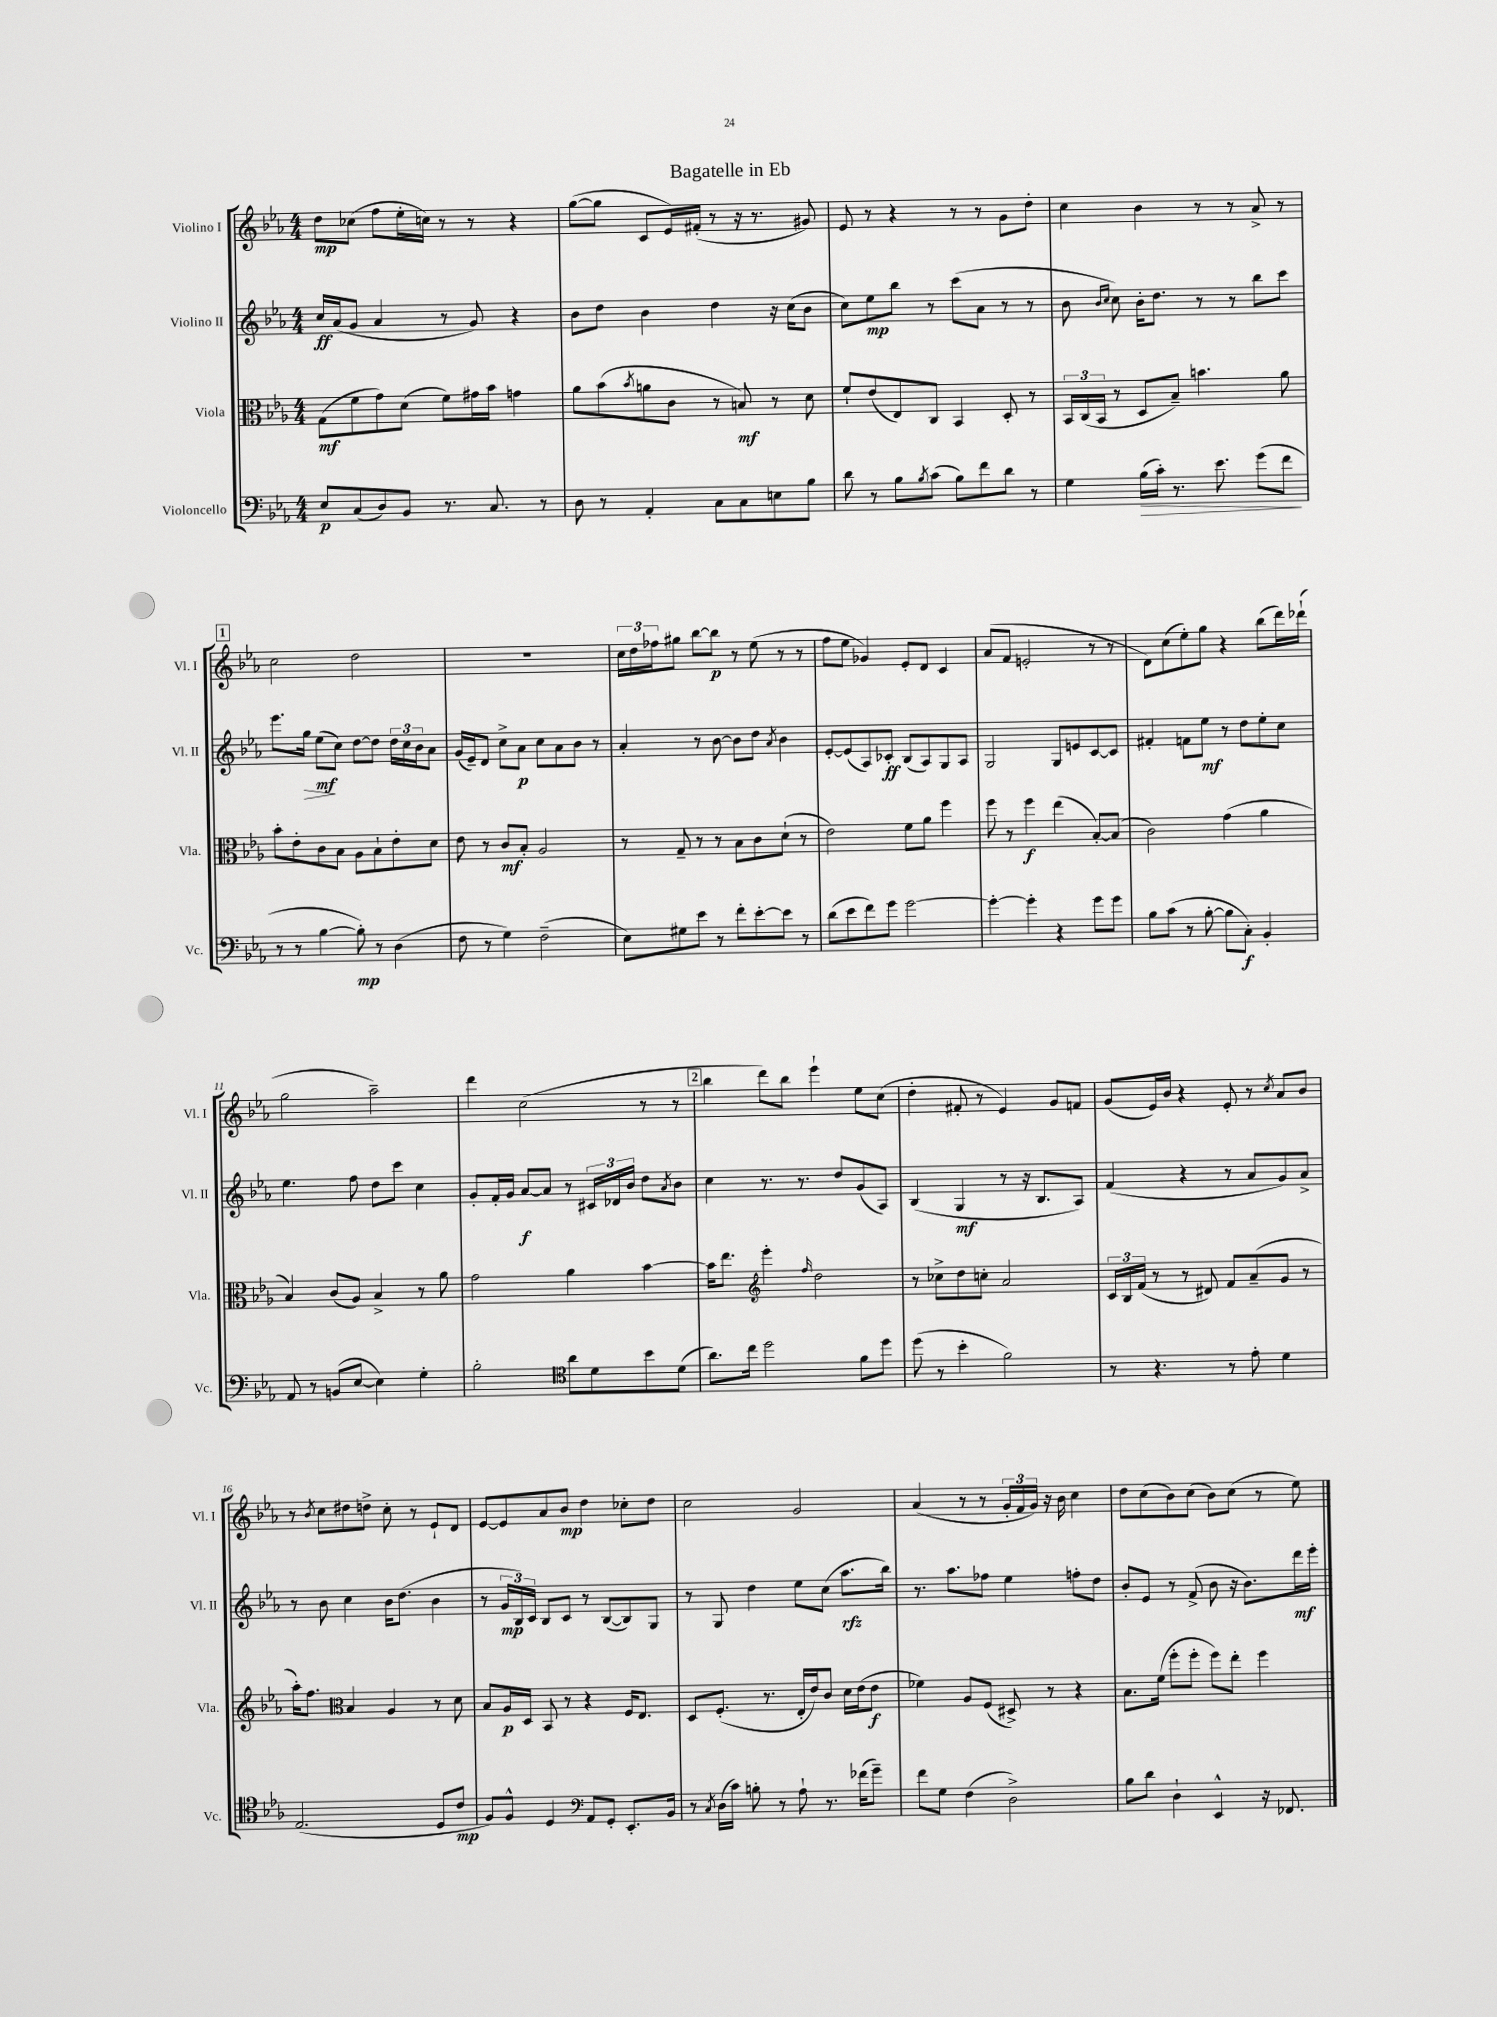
\header { title = "Bagatelle in Eb" }
<<
\new StaffGroup <<
\new Staff = "s0" \with { instrumentName = "Violino I" shortInstrumentName = "Vl. I" } {
    \clef treble \key ees \major \numericTimeSignature \time 4/4
    d''8\mp ces''8( f''8 ees''16-. c''16) r8 r8 r4 |
    g''8~( g''8 c'8 ees'16) fis'16-.( r8 r16 r8. gis'8) |
    ees'8 r8 r4 r8 r8 g'8 d''8-. |
    c''4 bes'4 r8 r8 aes'8-> r8 |
    \mark \markup { \box "1" } c''2 d''2 |
    r1 |
    \tuplet 3/2 { c''16 d''16 fes''16 } gis''8 bes''8~ bes''8\p r8 ees''8( r8 r8 |
    f''8 ees''8 ges'4) ees'8-. d'8 c'4 |
    aes'8( f'8 e'2-. r8 r8 |
    d'8) c''8( ees''8-.) g''8 r4 bes''8( d'''16) des'''16-!( |
    g''2 aes''2--) |
    d'''4 c''2( r8 r8 |
    \mark \markup { \box "2" } bes''4 d'''8) bes''8 ees'''4-! ees''8 c''8( |
    d''4-. fis'8-. r8 ees'4) g'8 f'8 |
    g'8( ees'16) bes'16 r4 ees'8-. r8 \acciaccatura { c''8 } aes'8 bes'8 |
    r8 \acciaccatura { bes'8 } c''8 dis''8 d''8-> c''8-. r8 ees'8-! d'8 |
    ees'8~ ees'8 aes'8 bes'8\mp d''4 ces''8-. d''8 |
    c''2 g'2 |
    aes'4( r8 r8 \tuplet 3/2 { g'16-. f'16 g'16) } r16 bes'16 c''4 |
    d''8 c''8( bes'8) c''8( bes'8) c''8( r8 ees''8) \bar "|." |
}
\new Staff = "s1" \with { instrumentName = "Violino II" shortInstrumentName = "Vl. II" } {
    \clef treble \key ees \major \numericTimeSignature \time 4/4
    c''16\ff aes'16( g'8 aes'4 r8 g'8) r4 |
    bes'8 d''8 bes'4 d''4 r16 c''16( bes'8 |
    c''8) ees''8\mp bes''8 r8 c'''8( aes'8 r8 r8 |
    bes'8 \grace { bes'16 c''16 } c''8) bes'16-. d''8. r8 r8 bes''8 c'''8 |
    \mark \markup { \box "1" } ees'''8. g''16\> ees''8\mf\!( c''8) d''8~ d''8 \tuplet 3/2 { d''16 c''16 bes'16 } aes'8 |
    g'16( ees'16--) d'8 c''8-> aes'8\p c''8 aes'8 bes'8 r8 |
    aes'4-. r8 bes'8~ bes'8 d''8 \acciaccatura { aes'8 } bes'4 |
    ees'8~-. ees'8( aes8) ces'8-.\ff bes8( aes8) g8 aes8 |
    g2 g8 e'8 c'8~ c'8 |
    fis'4-. f'8 ees''8\mf r8 d''8 ees''8-. c''8 |
    ees''4. f''8 d''8 c'''8 c''4 |
    g'8-. f'16-. g'16 aes'8~\f aes'8 r8 \tuplet 3/2 { cis'16 des'16 bes'16 } d''8 \acciaccatura { aes'8 } bes'8 |
    \mark \markup { \box "2" } c''4 r8. r8. d''8 g'8( aes8) |
    bes4( g4\mf r8 r16 bes8. aes8) |
    f'4( r4 r8 aes'8 g'8) aes'8-> |
    r8 bes'8 c''4 bes'16 d''8.( bes'4 |
    r8 \tuplet 3/2 { g'16\mp bes16) c'16 } bes8 c'8 r8 bes8~( bes8) g8 |
    r8 g8 d''4 ees''8 c''8( aes''8.\rfz bes''16) |
    r8. aes''8. fes''8 ees''4 f''8-. d''8 |
    bes'8-. ees'8 r8 f'8->( bes'8 r16 bes'8.) d'''16\mf ees'''16-. \bar "|." |
}
\new Staff = "s2" \with { instrumentName = "Viola" shortInstrumentName = "Vla." } {
    \clef alto \key ees \major \numericTimeSignature \time 4/4
    g8\mf( f'8 g'8) d'8( f'8) gis'16 bes'16 g'4 |
    aes'8 bes'8( \acciaccatura { bes'8 } a'8 c'8 r8 b8\mf) r8 d'8 |
    f'8-! ees'8( ees8) c8 bes,4 d8-. r8 |
    \tuplet 3/2 { bes,16 c16( bes,16 } r8 d8 bes8--) b'4. aes'8 |
    \mark \markup { \box "1" } bes'8-. ees'8-. c'8 bes8 aes8 bes8-! ees'8-. d'8 |
    ees'8 r8 c'8\mf bes8-. aes2 |
    r8 g8-- r8 r8 bes8 c'8 d'8-!( r8 |
    ees'2) f'8 aes'8 f''4 |
    f''8 r8 f''4\f ees''4( bes8~-.) bes8( |
    c'2) g'4( aes'4 |
    bes4) c'8( aes8) bes4-> r8 aes'8 |
    g'2 aes'4 bes'4~ |
    \mark \markup { \box "2" } bes'16 ees''8. \clef treble ees'''4-. \grace { f''16 } d''2 |
    r8 ces''8-> d''8 c''8-. aes'2 |
    \tuplet 3/2 { c'16 bes16 f'16( } r8 r8 dis'8) f'8 aes'8--( g'8 r8 |
    aes''16-.) f''8. \clef alto bes4 aes4 r8 d'8 |
    bes8 aes16\p d16 bes,8 r8 r4 f16 ees8. |
    d8 f8.-.( r8. ees16-. ees'16) c'8 d'16 ees'16( ees'8\f |
    fes'4) aes8 f8( dis8->) r8 r4 |
    bes8. f'16( f''8-. f''8-. f''8) ees''8-. f''4 \bar "|." |
}
\new Staff = "s3" \with { instrumentName = "Violoncello" shortInstrumentName = "Vc." } {
    \clef bass \key ees \major \numericTimeSignature \time 4/4
    ees8\p c8( d8) bes,8 r8. c8. r8 |
    d8 r8 aes,4-. c8 c8 e8 bes8 |
    d'8 r8 bes8 \acciaccatura { bes8 } c'8( bes8) f'8 d'8 r8 |
    g4 bes16\>( c'16-.) r8. ees'8. g'8( f'8\! |
    \mark \markup { \box "1" } r8 r8 bes4~ bes8-.\mp) r8 d4( |
    f8 r8 g4) f2--( |
    ees8) gis8 ees'8 r8 f'8-. ees'8~-. ees'8 r8 |
    d'8( ees'8 f'8) g'8 g'2~ |
    g'4~-. g'4-. r4 g'8 g'8 |
    bes8 c'8( r8 bes8~-. bes8 c8-.\f) bes,4-. |
    aes,8 r8 b,8( ees8~ ees4) g4-. |
    bes2-. \clef tenor aes'8 d'8 bes'8 d'8( |
    \mark \markup { \box "2" } aes'8.) c''16 d''2 f'8 d''8 |
    d''8( r8 bes'4-. f'2) |
    r8 r4. r8 ees'8-. d'4 |
    ees2.( d8 c'8\mp |
    f8) f8-^ d4 \clef bass aes,8 g,8-. ees,8.-. bes,16 |
    r8 \acciaccatura { c8 } d16( c'16) b8-. r8 aes8-! r8. fes'16( g'8--) |
    f'8 g8 f4( d2->) |
    bes8 d'8 d4-! ees,4-^ r16 fes,8. \bar "|." |
}
>>
>>
